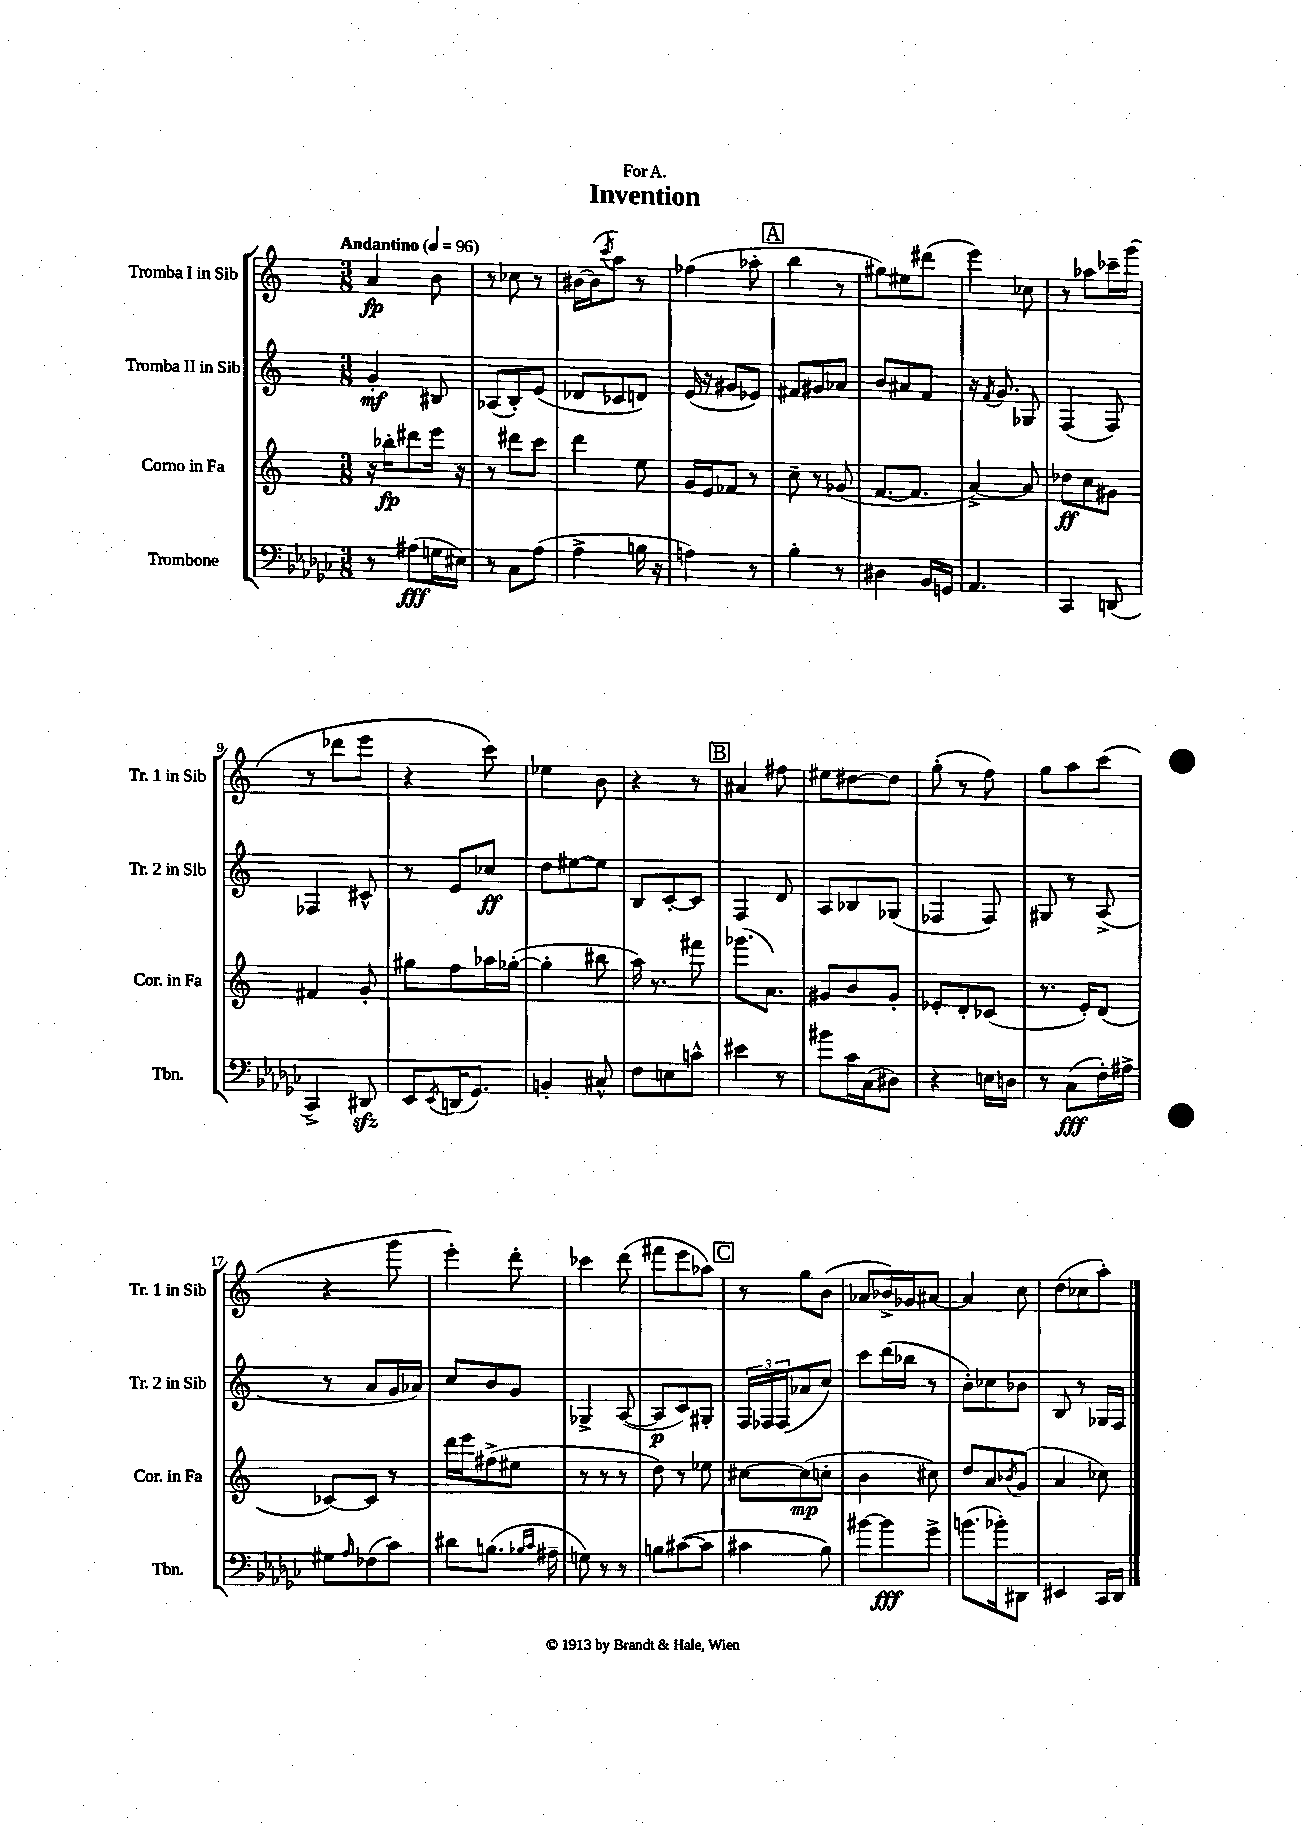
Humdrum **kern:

**kern	**kern	**kern	**kern
*staff4	*staff3	*staff2	*staff1
*clefF4	*clefG2	*clefG2	*clefG2
*k[b-e-a-d-g-c-]	*k[]	*k[]	*k[]
*M3/8	*M3/8	*M3/8	*M3/8
*MM96	*MM96	*MM96	*MM96
8r	16r	4g'	4a
.	16bb-'	.	.
(8A#	8ddd#	.	.
16G	16eee	8B#	8b
16E#)	16r	.	.
=	=	=	=
8r	8r	(8A-	8r
8C-	8ddd#	8B')	8cc-
(8A-	8ccc	(8e	8r
=	=	=	=
4A-^	4ddd	8d-	[16b#
.	.	.	(16b#]
.	.	.	8qccc
.	.	8c-	8aa)
16B	8ee	8d)	8r
16r	.	.	.
=	=	=	=
4A)	16g	(16e	(4ff-
.	16e	16r	.
.	8f-	8g#	.
8r	8r	8e-)	8aa-'
=	=	=	=
4B-'	8cc~	8f#	4bb
.	8r	8g#	.
8r	(8g-	8a-	8r
=	=	=	=
4D#	[8.f	8b	8gg#)
.	.	8a#	8ee#
.	8.f]	.	.
16BB-	.	8f	(8ddd#
16GG	.	.	.
=	=	=	=
4.AA-	[4a^)	16r	4eee)
.	.	8qf	.
.	.	8.g	.
.	8a]	8G-	8cc-
=	=	=	=
4CC-	8dd-	(4F	8r
.	8cc	.	8aa-
(8DD	8g#	8F)	16ccc-~
.	.	.	(16ggg
=	=	=	=
4CC-^)	4f#	4F-	8r
.	.	.	8ddd-
8DD#	8g'	8c#^^	8eee
=	=	=	=
8EE-	8gg#	8r	4r
8qEE-	.	.	.
(16DD	8ff	8e	.
8.GG-)	.	.	.
.	16aa-	8cc-	8ccc)
.	([16gg-'	.	.
=	=	=	=
4BB'	4gg-']	8dd	4ee-
.	.	[8ee#	.
8C#^^	8bb#	8ee#]	8b
=	=	=	=
8F	16aa)	8B	4r
.	8.r	.	.
8E	.	[8c'	.
8c^^	8fff#	8c]	8r
=	=	=	=
4e#	(8.ggg-	4F	4a#
.	8.a)	.	.
8r	.	8d	8ff#
=	=	=	=
8b#	8g#	8A	8ee#
16c-	8b	8B-	[8dd#
(16C-	.	.	.
8D#)	8g#'	(8G-	8dd#]
=	=	=	=
4r	8e-'	4F-	(8gg'
.	8d'	.	8r
16E	(8c-	8F-)	8ff)
16D	.	.	.
=	=	=	=
8r	8.r	8G#	8gg
(8C-	.	8r	8aa
.	16e')	.	.
16F')	(8d	(8A^	(8ccc
16A#^	.	.	.
=	=	=	=
8G#	[8c-)	8r	4r
16qqA-	.	.	.
(8F-	8c-]	8a	.
8c-)	8r	16g	8ggg
.	.	16a-)	.
=	=	=	=
8d#	16ddd	8cc	4eee')
.	16eee	.	.
(8.B	(8ff#^	8b	.
.	8ee#	8g	8ddd'
16qqB-	.	.	.
16qqc-	.	.	.
16A#~	.	.	.
=	=	=	=
8G)	8r	4G-^	4ccc-
8r	8r	.	.
8r	8r	([8A	(8ddd
=	=	=	=
8B	8dd)	8A]	8fff#
([8c#	8r	8c)	8eee
8c#]	8ee-	8G#'	8aa-)
=	=	=	=
4c#	[8cc#	24F	8r
.	.	24F-	.
.	.	(24F-	.
.	(8cc#]	8a-	8gg
8B-)	8cc'	8cc)	(8b
=	=	=	=
[8b#	4b	8ccc	8a-
8b#]	.	(16ddd	16b-^)
.	.	16bb-	16g-
8g-^	8cc#)	8r	[8a#
=	=	=	=
(8.b	8dd	8b')	4a#]
.	8a	8cc-	.
16b-')	.	.	.
.	8qb-	.	.
8DD#	(8g	8b-	8cc
=	=	=	=
4EE#	4a	8B	(8dd
.	.	8r	8cc-
16CC-	8cc-)	16G-	8aa')
16DD-	.	16F	.
==	==	==	==
*-	*-	*-	*-
